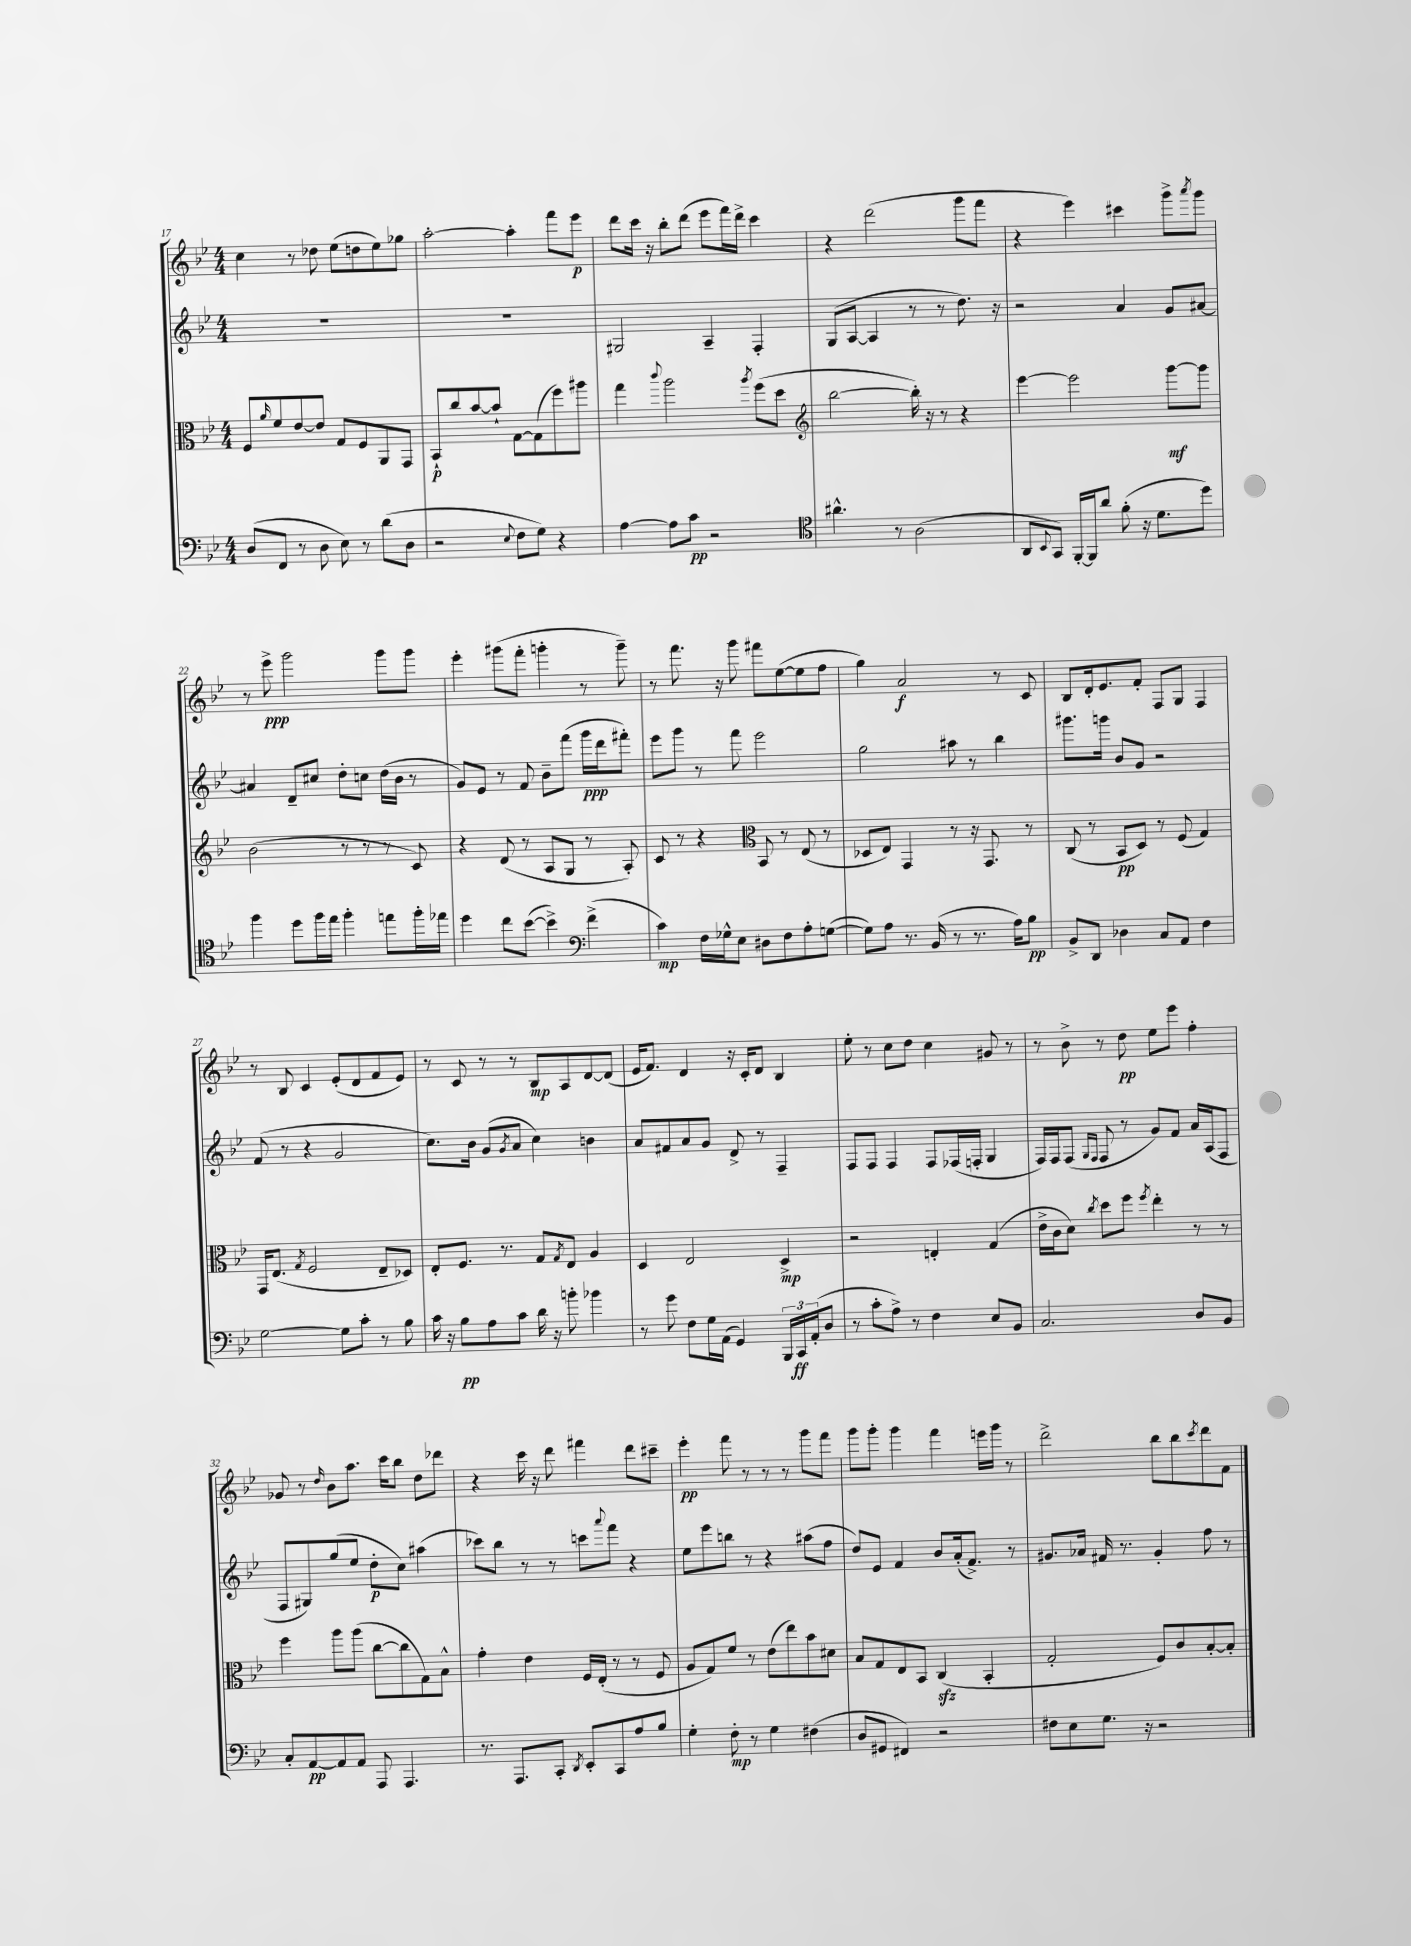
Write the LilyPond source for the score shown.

<<
\new StaffGroup <<
\new Staff = "s0" {
    \clef treble \key bes \major \numericTimeSignature \time 4/4
    c''4 r8 des''8 ees''8( d''8 ees''8) ges''8 |
    a''2~-. a''4-. f'''8 ees'''8\p |
    d'''8 c'''16 r16 bes''8-. d'''8( ees'''8 f'''16) d'''16-> c'''4 |
    r4 d'''2( g'''8 f'''8 |
    r4 ees'''4) cis'''4 g'''8-> \acciaccatura { a'''8 } g'''8 |
    r8 ees'''8->\ppp g'''2 g'''8 g'''8 |
    ees'''4-. gis'''8( f'''8-. g'''4-. r8 g'''8--) |
    r8 f'''8. r16 g'''8 fis'''8 ees''8~( ees''8 f''8 |
    g''4) a'2\f r8 c'8 |
    bes8 d'16-. ees'8. f'8-. f8 g8 f4 |
    r8 bes8 c'4 ees'8-.( d'8 f'8 ees'8) |
    r8 c'8 r8 r8 bes8\mp a8 d'8~ d'8( |
    ees'16 f'8.) d'4 r16 c'16-. d'8 bes4 |
    ees''8-. r8 c''8 d''8 c''4 gis'8 r8 |
    r8 bes'8-> r8 d''8\pp ees''8 ees'''8 f''4-. |
    ges'8 r8 \grace { d''16 } bes'8 a''8. c'''16 bes''8 d''8 des'''8 |
    r4 c'''16 r16 d'''8 fis'''4 d'''8 cis'''8-- |
    ees'''4-.\pp f'''8 r8 r8 r8 g'''8 f'''8 |
    g'''8 g'''8-. g'''4 f'''4 e'''16 g'''16 r8 |
    d'''2-> bes''8 bes''8 \acciaccatura { c'''8 } d'''8 f'8 \bar "|." |
}
\new Staff = "s1" {
    \clef treble \key bes \major \numericTimeSignature \time 4/4
    R1 |
    R1 |
    gis2 a4-- f4-. |
    g8( a8~ a4 r8 r8 d''8.) r16 |
    r2 a'4 g'8 ais'8~ |
    ais'4 d'8-- cis''8 d''8-. c''8 d''16( bes'16 r8 |
    g'8) ees'8 r8 f'8 bes'8-- f'''8( g'''16\ppp d'''16 fis'''8-.) |
    ees'''8 g'''8 r8 f'''8 ees'''2 |
    g''2 ais''8 r8 bes''4 |
    gis'''8. g'''16 bes'8 g'8 r2 |
    f'8( r8 r4 g'2 |
    c''8.) bes'16 g'8( \acciaccatura { g'8 } a'8 c''4) b'4 |
    a'8 fis'8 a'8 g'8 d'8-> r8 f4-- |
    f8 f8 f4 f8 fes16( f16-. g4 |
    f16) f16 f8( \grace { g16 f16 } f8 r8 g'8) f'8 a'16 a16( f8 |
    f8 gis8) g''8( ees''8 d''8-.\p c''8) ais''4( |
    ces'''8) bes''8 r8 r8 c'''8 \appoggiatura { a'''8 } f'''8 r4 |
    ees''8 ees'''8 b''8 r8 r4 ais''8( f''8 |
    d''8) ees'8 f'4 bes'8 a'16-.( f'8.->) r8 |
    gis'8. aes'16 fis'16 r8. gis'4-. f''8 r8 \bar "|." |
}
\new Staff = "s2" {
    \clef alto \key bes \major \numericTimeSignature \time 4/4
    f8 \grace { a'16 } f'8 ees'8~ ees'8 g8 f8 a,8 g,8 |
    bes,8-!\p c''8 bes'8~ bes'8-! g8~ g8( f''8) ais''8 |
    g''4 \appoggiatura { c'''8 } a''2 \acciaccatura { a''8 } f''8( d''8 |
    \clef treble bes''2~ bes''16-.) r16 r8 r4 |
    ees'''4~ ees'''2 g'''8~\mf g'''8 |
    bes'2( r8 r8 r8 c'8) |
    r4 d'8( r8 a8 g8 r8 a8-.) |
    c'8 r8 r4 \clef alto bes,8 r8 ees8( r8 |
    des8 ees8) g,4 r8 r16 g,8. r8 |
    c8( r8 bes,8\pp d8) r8 f8( g4) |
    g,16 ees8.( \acciaccatura { g8 } f2 ees8-- des8) |
    ees8-. f8. r8. g8 \acciaccatura { g8 } ees8 a4 |
    d4 ees2 d4->\mp |
    r2 e4-. g4( |
    ees'16-> c'16 d'8) \acciaccatura { c''8 } d''8 f''8 \acciaccatura { f''8 } ees''4-. r8 r8 |
    f''4 a''8 a''8( c''8~ c''8 g8) bes8-^ |
    g'4-. ees'4 f16 ees16-.( r8 r8 f8 |
    a8 g8) f'8 r8 ees'8( ees''8) bes'8 dis'8 |
    bes8 g8 ees8 bes,8 c4\sfz( bes,4-. |
    g2-. f8) c'8 bes8~-. bes8-. \bar "|." |
}
\new Staff = "s3" {
    \clef bass \key bes \major \numericTimeSignature \time 4/4
    d8( f,8 r8 d8 ees8) r8 d'8( d8 |
    r2 \appoggiatura { ees8 } f8 g8) r4 |
    a4~ a8 c'8\pp r2 |
    \clef tenor ais'4.-^ r8 a2( |
    a,8 \appoggiatura { bes,8 } g,8) f,16~-. f,16 a'8 f'8-.( r16 d'8. d''8) |
    f''4 d''8 f''16 ees''16 f''4-. e''8 f''16-. ees''16 |
    d''4 c''8 bes'8~( bes'4->) \clef bass f'4->( |
    c'4\mp) f16 ges16-^ ees8 dis8 f8 a8-. g8~( |
    g8) a8 r8. bes,16( r8 r8. a16) bes8\pp |
    bes,8-> d,8 des4 c8 a,8 f4 |
    g2~ g8 c'8-. r8 bes8 |
    c'16 r16 bes8\pp a8 c'8 d'16 r16 b'8-. bes'4 |
    r8 g'8 f8 g16 a,16( g,4) \tuplet 3/2 { bes,,16 c,16\ff a,16-.( } d8 |
    r8 c'8-. a8->) r8 f4 ees8 bes,8 |
    c2. d8 bes,8 |
    c8-. a,8~\pp a,8 a,8 a,,8 a,,4. |
    r8. a,,8. c,8-. \acciaccatura { d,8 } ees,8-. c,8 a8 bes8 |
    g4-. f8-.\mp r8 g4 fis4( |
    d8 gis,8 fis,4) r2 |
    fis8 ees8 g8. r16 r2 \bar "|." |
}
>>
>>
\layout { \context { \Score currentBarNumber = #17 } }
